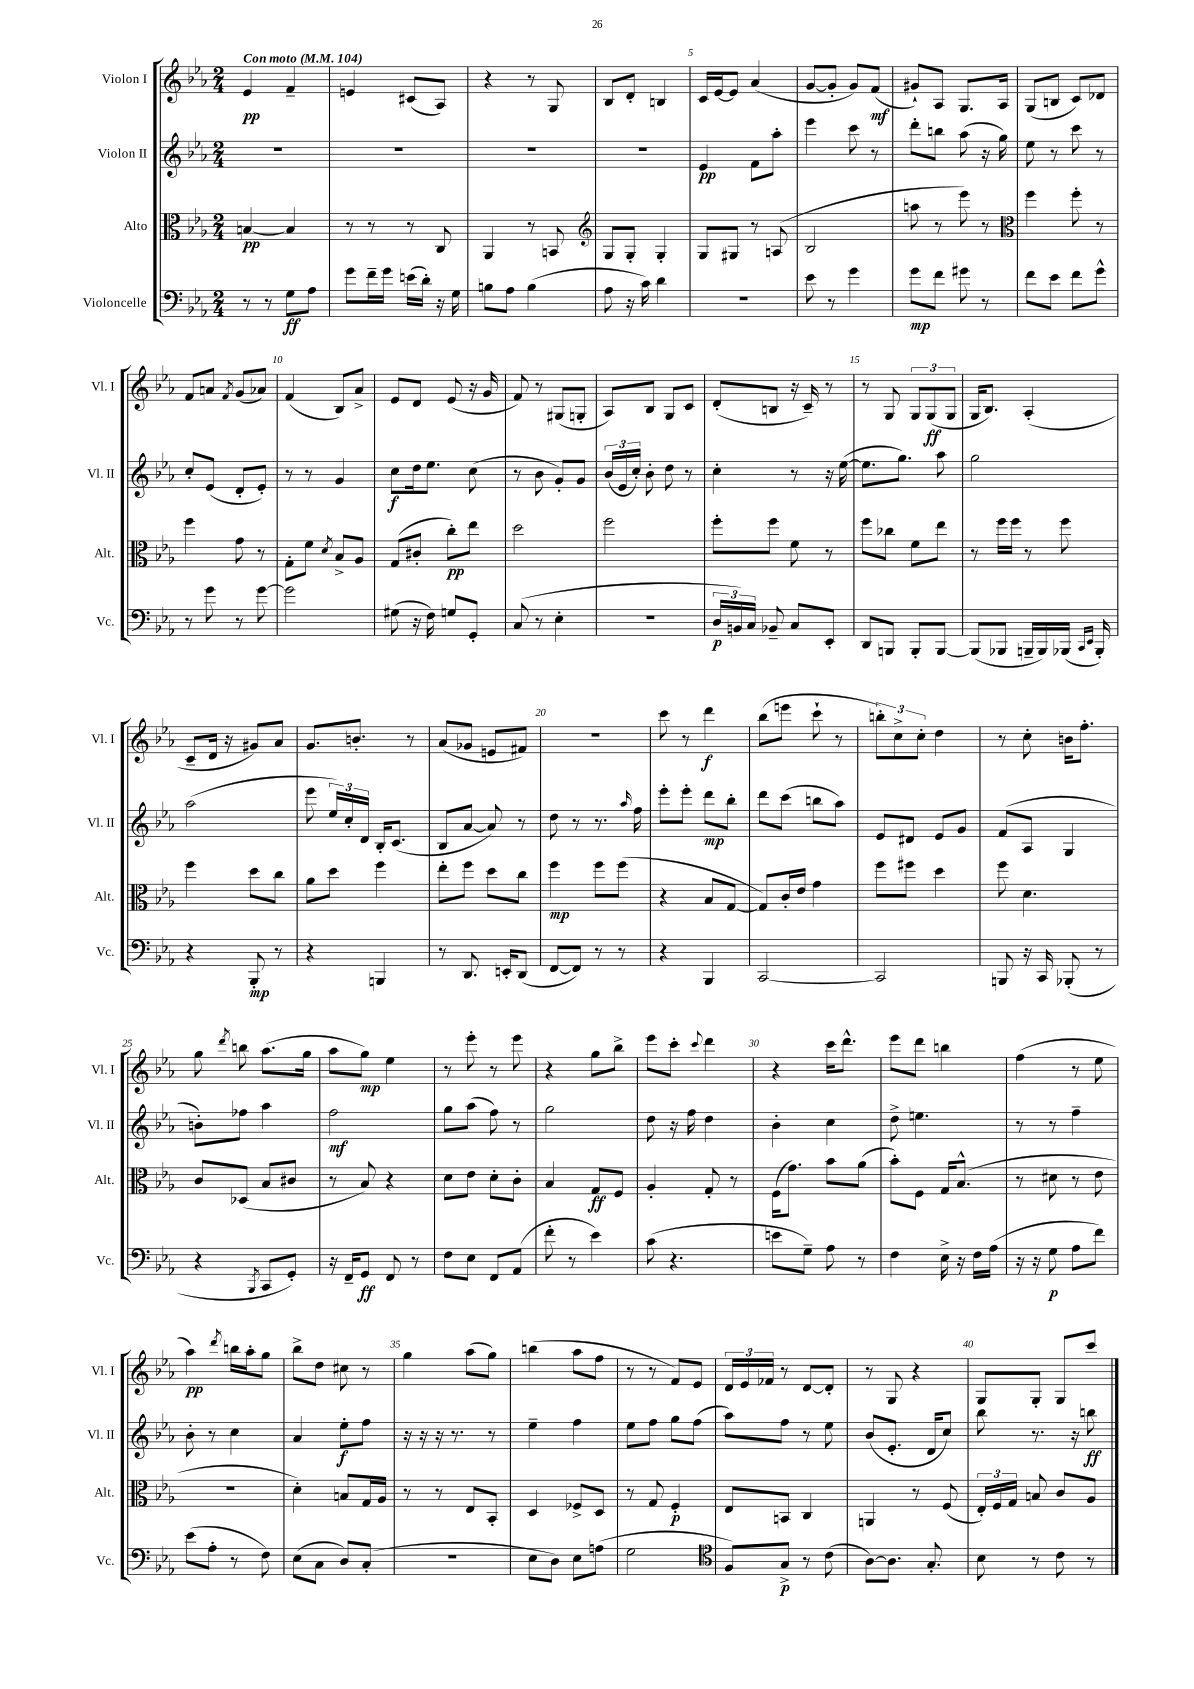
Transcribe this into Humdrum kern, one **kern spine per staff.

**kern	**kern	**kern	**kern
*staff4	*staff3	*staff2	*staff1
*clefF4	*clefC3	*clefG2	*clefG2
*k[b-e-a-]	*k[b-e-a-]	*k[b-e-a-]	*k[b-e-a-]
*M2/4	*M2/4	*M2/4	*M2/4
*MM104	*MM104	*MM104	*MM104
8r	[4B	2r	4e-
8r	.	.	.
8G	4B]	.	4f~
8A-	.	.	.
=	=	=	=
8g	8r	2r	4e
16f~	8r	.	.
16g	.	.	.
(16e	8r	.	(8c#
16d')	.	.	.
16r	8C	.	8A-)
16G	.	.	.
=	=	=	=
8B	4AA-	2r	4r
8A-	.	.	.
(4B	8r	.	8r
.	8BB	.	8G
=	=	=	=
*	*clefG2	*	*
8A-	8G	2r	8B-
16r	8G'	.	8d'
16c)	.	.	.
4d	4G'	.	4B
=	=	=	=
2r	8G	4e-	16c
.	.	.	[16e-
.	8G#	.	8e-]
.	8r	8f	(4a-
.	(8A	8aa-'	.
=	=	=	=
8e-	2B-	4eee-	[8g
8r	.	.	8g']
4g	.	8ccc	8g)
.	.	8r	(8f
=	=	=	=
8g	8aa	8ddd'	8g#`)
8f	8r	8bb	8A-
8g#	8eee-)	(8aa-	8.G
8r	8r	16r	.
.	.	16gg)	16A-
=	=	=	=
*	*clefC3	*	*
8f	4ff	8ee-	(8G
8e-	.	8r	8B
8f	8ff'	8ccc	8c)
8g^^	8r	8r	8d-
=	=	=	=
8r	4ff	8cc'	8f
8g	.	(8e-	8a
.	.	.	8qf
8r	8g	8d'	(8g
[8g	8r	8e-')	8a-)
=	=	=	=
2g]	8G'	8r	(4f
.	8f	8r	.
.	8qd	.	.
.	8B-^	4g	8B-)
.	8A-	.	8a-^
=	=	=	=
(8G#	(8G	8cc	8e-
16r	8c#'	16dd	8d
16F)	.	8.ee-	.
8G	8cc')	.	(8e-
8GG'	8ee-	(8cc	16r
.	.	.	16g
=	=	=	=
(8C	2dd	8r	8f)
8r	.	8b-	8r
4E-'	.	8g')	(8G#
.	.	8g	8G'
=	=	=	=
2r	2ff	(24b-	8A-)
.	.	24e-	.
.	.	24cc')	.
.	.	8b-'	8B-
.	.	8dd	8G
.	.	8r	8c
=	=	=	=
24D	8ff'	4cc'	(8d'
24BB)	.	.	.
24C	.	.	.
8BB-~	8ff	.	8B
8C	8f	8r	16r
.	.	.	16c~)
8EE-'	8r	16r	8r
.	.	([16ee-	.
=	=	=	=
8DD	8ff	8.ee-]	8r
8BBB	8cc-	.	8G
.	.	8.gg)	.
8BBB'	8f	.	12G
.	.	.	(12G
[8BBB	8ee-	8aa-	.
.	.	.	12G
=	=	=	=
(8BBB]	8r	2gg	16G
.	.	.	8.B-)
8BBB-	16ff	.	.
.	16ff	.	.
16BBB~	8r	.	(4A-'
16BBB)	.	.	.
(16BBB-	8ff	.	.
16qqCC	.	.	.
16qqEE-	.	.	.
16BBB-')	.	.	.
=	=	=	=
4r	4ff	(2aa-	8c~
.	.	.	16d
.	.	.	16r
8BBB-'	8dd	.	8g#)
8r	8cc	.	8a-
=	=	=	=
4r	8a-	8eee-	8.g
.	8dd	24ee-)	.
.	.	24cc'	.
.	.	.	8.b'
.	.	24d	.
4BBB	4ff	16B-'	.
.	.	(8.c	.
.	.	.	8r
=	=	=	=
8r	8ee-'	8B-	(8a-
8.DD	8ff	[8a-	8g-
.	8dd	8a-])	8e
16EE'	.	.	.
(8DD	8cc	8r	8f#)
=	=	=	=
[8FF	4ff	8dd	2r
8FF])	.	8r	.
8r	8ff	8.r	.
8r	(8ff	.	.
.	.	16qqaa-	.
.	.	16ff	.
=	=	=	=
4r	4r	8eee-'	8ccc
.	.	8eee-'	8r
4BBB-	8B-	8ddd	4ddd
.	[8G	8bb-'	.
=	=	=	=
[2CC	8G])	8ddd	(8bb-
.	16c'	(8ccc	8eee
.	16e-	.	.
.	4g	8bb	8ccc`
.	.	8aa-)	8r
=	=	=	=
2CC]	8ff	8e-	12bb')
.	.	.	12cc^
.	8ff#	8d#	.
.	.	.	12cc'
.	4dd	8e-	4dd
.	.	8g	.
=	=	=	=
8BBB	8ff	(8f	8r
16r	4.d	8A-	8cc'
16CC	.	.	.
(8BBB-'	.	4G	16b
.	.	.	8.ff'
8r	.	.	.
=	=	=	=
4r	8c	8b')	8gg
.	.	.	8qddd
.	(8D-	8ff-	8bb
8qBBB-	.	.	.
8CC	8B-	4aa-	(8.aa-
8GG')	8c#	.	.
.	.	.	16gg
=	=	=	=
16r	8r	2ff	8aa-
16FF~	.	.	.
8GG	8B-)	.	8gg)
8FF	4r	.	4ee-
8r	.	.	.
=	=	=	=
8F	8d	8gg	8r
8E-	8e-	(8aa-	8eee-'
8FF	8d'	8ff)	8r
(8AA-	8c'	8r	8eee-
=	=	=	=
8f'	4B-	2gg	4r
8r	.	.	.
4e-)	8G	.	8gg
.	8F	.	8bb-^
=	=	=	=
(8c	4A-'	8dd	8eee-
4.r	.	16r	8ccc'
.	.	16ff	.
.	.	.	8qqccc
.	8G'	4dd	4ddd
.	8r	.	.
=	=	=	=
8e	(16F	4b-'	4r
.	8.g)	.	.
8G~)	.	.	.
8A-	8b-	4cc	16ccc
.	.	.	8.ddd^^
8r	(8a-	.	.
=	=	=	=
4F	8b-')	8dd^	8eee-
.	8F	4.ee	8ddd
16E-^	16G	.	4bb
16r	(8.B-^^	.	.
16F	.	.	.
(16A-	.	.	.
=	=	=	=
16r	8r	8r	(4ff
16r	.	.	.
8G	8d#	8r	.
8A-	8r	4ff~	8r
8f)	8e-	.	8ee-
=	=	=	=
(8e-	2r	8b-'	4aa-)
8A-'	.	8r	.
.	.	.	8qddd
8r	.	4cc	16bb
.	.	.	16aa-'
8F)	.	.	8gg
=	=	=	=
(8E-	4d')	4a-	8bb-^
8C	.	.	8dd
8D)	8B	8ee-'	8cc#
(8C'	16G	8ff	8r
.	16A-	.	.
=	=	=	=
2r	8r	16r	4gg
.	.	16r	.
.	8r	16r	.
.	.	8.r	.
.	8E-	.	(8aa-
.	8BB-'	8r	8gg)
=	=	=	=
8E-	4D	4ee-~	(4bb
8D)	.	.	.
8E-	8F-^	4ff	8aa-
(8A	8D	.	8ff
=	=	=	=
2G	8r	8ee-	8r
.	8G	8ff	8r
.	4F'	8gg	8f)
.	.	(8ff	8e-
=	=	=	=
*clefC4	*	*	*
8F)	8E-	8aa-)	24d
.	.	.	24e-
.	.	.	24f-
8G^	8BB	8ff	8r
8r	4C	8r	[8d
(8c	.	8ee-	8d']
=	=	=	=
[8A-)	4AA	(8b-	8r
8.A-]	.	8.e-'	8G
.	8r	.	4r
8.G'	.	16d	.
.	(8F	8cc)	.
=	=	=	=
8B-	24E-')	8bb-	8G
.	24F	.	.
.	24G	.	.
8r	8B	8.r	8G'
8c	8c	.	8G
.	.	16r	.
8r	8A-	8bb	8ccc
==	==	==	==
*-	*-	*-	*-
